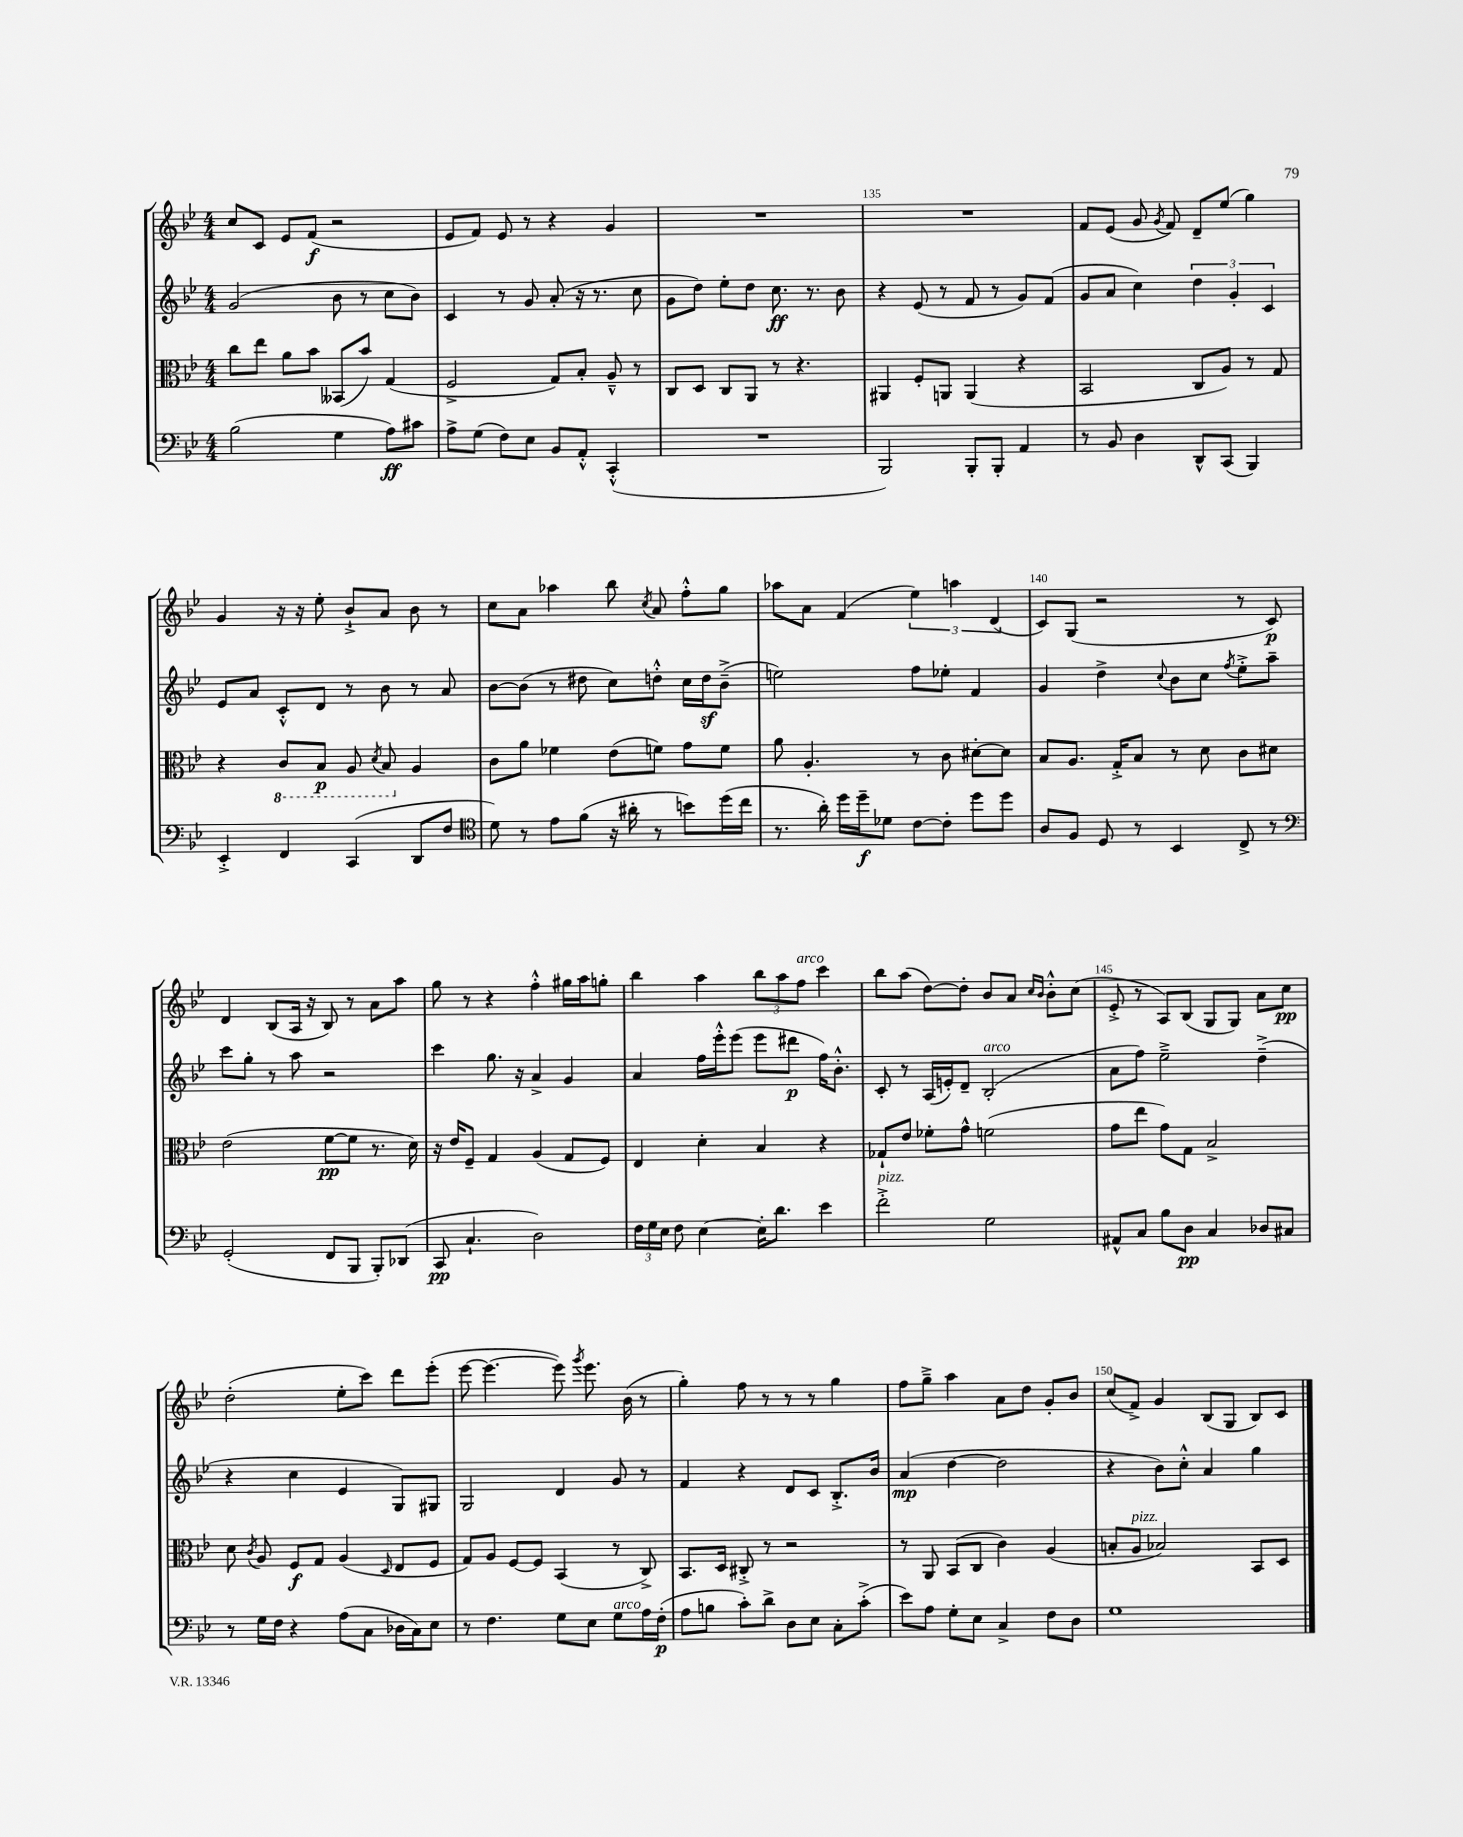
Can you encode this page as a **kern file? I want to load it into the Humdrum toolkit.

**kern	**dynam	**kern	**dynam	**kern	**dynam	**kern	**dynam
*part4	*part4	*part3	*part3	*part2	*part2	*part1	*part1
*staff4	*staff4	*staff3	*staff3	*staff2	*staff2	*staff1	*staff1
*clefF4	*	*clefC3	*	*clefG2	*	*clefG2	*
*k[b-e-]	*	*k[b-e-]	*	*k[b-e-]	*	*k[b-e-]	*
*M4/4	*	*M4/4	*	*M4/4	*	*M4/4	*
=132	=132	=132	=132	=132	=132	=132	=132
(2B-\	.	8cc\L	.	(2g/	.	8cc/L	.
.	.	8ee-\J	.	.	.	8c/J	.
.	.	8a\L	.	.	.	8e-/L	.
.	.	8b-\J	.	.	.	(8f/J	f
4G\	.	(8BB--X/L	.	8b-\	.	2r	.
.	.	8b-/J)	.	8r	.	.	.
8A\L)	ff	(4G/	.	8cc\L	.	.	.
8c#X\J	.	.	.	8b-\J)	.	.	.
=133	=133	=133	=133	=133	=133	=133	=133
8A^\L	.	2F^/	.	4c/	.	8e-/L	.
(8G\J	.	.	.	.	.	8f/J)	.
8F\L)	.	.	.	8r	.	8e-/	.
8E-\J	.	.	.	8g/	.	8r	.
8BB-/L	.	8G/L)	.	(8a'/	.	4r	.
8AA'^^/J	.	8B-'/J	.	16r	.	.	.
.	.	.	.	8.r	.	.	.
(4CC'^^/	.	8A~^^/	.	.	.	4g/	.
.	.	8r	.	8cc\	.	.	.
=134	=134	=134	=134	=134	=134	=134	=134
1r	.	8C/L	.	8g\L	.	1r	.
.	.	8D/J	.	8dd\J)	.	.	.
.	.	8C/L	.	8ee-'\L	.	.	.
.	.	8AA/J	.	8dd\J	.	.	.
.	.	8r	.	8.cc\	ff	.	.
.	.	4.r	.	.	.	.	.
.	.	.	.	8.r	.	.	.
.	.	.	.	8b-\	.	.	.
=135	=135	=135	=135	=135	=135	=135	=135
2BBB-/)	.	4AA#X/	.	4r	.	1r	.
.	.	8F'/L	.	(8e-/	.	.	.
.	.	8AAn/J	.	8r	.	.	.
8BBB-'/L	.	(4AA/	.	8f/	.	.	.
8BBB-'/J	.	.	.	8r	.	.	.
4AA/	.	4r	.	8g/L)	.	.	.
.	.	.	.	(8f/J	.	.	.
=136	=136	=136	=136	=136	=136	=136	=136
8r	.	2BB-/	.	8g/L	.	8f/L	.
8BB-/	.	.	.	8a/J	.	(8e-/J	.
4D\	.	.	.	4cc\)	.	8g/	.
.	.	.	.	.	.	8qg/	.
.	.	.	.	.	.	8f/)	.
8DD^^/L	.	8C/L	.	6dd\	.	8d~/L	.
(8CC/J	.	8A/J)	.	.	.	(8ee-/J	.
.	.	.	.	6g'/	.	.	.
4BBB-/)	.	8r	.	.	.	4gg\)	.
.	.	.	.	6c/	.	.	.
.	.	8G/	.	.	.	.	.
!!LO:LB:g=z
=137	=137	=137	=137	=137	=137	=137	=137
4EE-'^/	.	4r	.	8e-/L	.	4g/	.
.	.	.	.	8a/J	.	.	.
*	*	*8ba	*	*	*	*	*
4FF/	.	8C/L	.	8c'^^/L	.	16r	.
.	.	.	.	.	.	16r	.
.	.	8BB-/J	p	8d/J	.	8ee-'\	.
(4CC/	.	8AA/	.	8r	.	8b-`^/L	.
.	.	8qD/	.	.	.	.	.
.	.	8BB-/	.	8b-\	.	8a/J	.
*	*	*X8ba	*	*	*	*	*
8DD/L	.	4A/	.	8r	.	8b-\	.
8F/J	.	.	.	8a/	.	8r	.
=138	=138	=138	=138	=138	=138	=138	=138
*clefC4	*	*	*	*	*	*	*
8d\)	.	8c\L	.	[8b-\L	.	8cc\L	.
8r	.	8a\J	.	(8b-\J]	.	8a\J	.
8e-\L	.	4f-X\	.	8r	.	4aa-X\	.
(8f\J	.	.	.	8dd#X\	.	.	.
16r	.	(8e-\L	.	8cc\L)	.	8bb-\	.
16a#X'\	.	.	.	.	.	.	.
.	.	.	.	.	.	8qcc/	.
8r	.	8fn\J)	.	8ddn'^^\J	.	8a/	.
8bn\L)	.	8g\L	.	16cc\LL	.	8ff'^^\L	.
.	.	.	.	16ddz\J	.	.	.
(16dd\L	.	8f\J	.	(8b-~^\J	.	8gg\J	.
16cc\JJ	.	.	.	.	.	.	.
=139	=139	=139	=139	=139	=139	=139	=139
8.r	.	8a\	.	2een\)	.	8aa-X\L	.
.	.	4.A'/	.	.	.	8a\J	.
16a'\)	.	.	.	.	.	.	.
16dd\LL	.	.	.	.	.	(4f/	.
16dd~\J	f	.	.	.	.	.	.
8d-X\J	.	.	.	.	.	.	.
[8c\L	.	8r	.	8ff\L	.	6ee-\)	.
8c'\J]	.	8c\	.	8ee-X'\J	.	.	.
.	.	.	.	.	.	6aan\	.
8dd\L	.	[8d#X'\L	.	4f/	.	.	.
.	.	.	.	.	.	(6d/	.
8dd\J	.	8d#\J]	.	.	.	.	.
=140	=140	=140	=140	=140	=140	=140	=140
8A/L	.	8B-/L	.	4g/	.	8c/L)	.
8F/J	.	8.A/J	.	.	.	(8G/J	.
8D/	.	.	.	4dd^\	.	2r	.
.	.	16G'^/KL	.	.	.	.	.
8r	.	8B-/J	.	.	.	.	.
.	.	.	.	8qqcc/	.	.	.
4BB-/	.	8r	.	8b-\L	.	.	.
.	.	8d\	.	8cc\J	.	.	.
.	.	.	.	8qff/	.	.	.
8C^/	.	8c\L	.	8ee-'^\L	.	8r	.
8r	.	8d#X\J	.	8aa~\J	.	8c/)	p
!!LO:LB:g=z
=141	=141	=141	=141	=141	=141	=141	=141
*clefF4	*	*	*	*	*	*	*
(2GG'/	.	(2e-\	.	8ccc\L	.	4d/	.
.	.	.	.	8gg'\J	.	.	.
.	.	.	.	8r	.	(8B-/L	.
.	.	.	.	8aa\	.	16A/Jk	.
.	.	.	.	.	.	16r	.
8FF/L	.	[8f\L	pp	2r	.	8B-/)	.
8BBB-/J	.	8f\J]	.	.	.	8r	.
8BBB-'/L)	.	8.r	.	.	.	8a\L	.
(8DD-X/J	.	.	.	.	.	8aa\J	.
.	.	16d\)	.	.	.	.	.
=142	=142	=142	=142	=142	=142	=142	=142
8CC/	pp	16r	.	4ccc\	.	8gg\	.
.	.	16e-/KL	.	.	.	.	.
4.C`/	.	8F~/J	.	.	.	8r	.
.	.	4G/	.	8.gg\	.	4r	.
.	.	.	.	16r	.	.	.
2D\)	.	(4A/	.	4a^/	.	4ff'^^\	.
.	.	8G/L	.	4g/	.	16gg#X\LL	.
.	.	.	.	.	.	16aa\J	.
.	.	8F/J)	.	.	.	8ggn'\J	.
=143	=143	=143	=143	=143	=143	=143	=143
24F\LL	.	4E-/	.	4a/	.	4bb-\	.
24G\	.	.	.	.	.	.	.
24E-\JJ	.	.	.	.	.	.	.
8F\	.	.	.	.	.	.	.
[4E-\	.	4d'\	.	16ff\LL	.	4aa\	.
.	.	.	.	16eee-'^^\J	.	.	.
.	.	.	.	(8eee-\J	.	.	.
16E-'\KL]	.	4B-/	.	8eee-\L	.	12bb-\L	.
8.d\J	.	.	.	.	.	.	.
.	.	.	.	.	.	12aa\	.
.	.	.	.	8ddd#X\J	p	.	.
!	!	!	!	!	!	!LO:TX:a:i:t=arco	!
.	.	.	.	.	.	12ff\J	.
4e-\	.	4r	.	16ff\KL)	.	4ccc\	.
.	.	.	.	8.b-'^^\J	.	.	.
=144	=144	=144	=144	=144	=144	=144	=144
!LO:TX:a:i:t=pizz.	!	!	!	!	!	!	!
2f'^\	.	8G-X`/L	.	8c'/	.	8bb-\L	.
.	.	8e-/J	.	8r	.	(8aa\J	.
.	.	8f-X'\L	.	(16A/LL	.	[8dd\L)	.
.	.	.	.	16en'/J)	.	.	.
.	.	8g^^\J	.	8d~/J	.	8dd'\J]	.
!	!	!	!	!LO:TX:a:i:t=arco	!	!	!
2G\	.	(2fn\	.	(2B-'/	.	8b-/L	.
.	.	.	.	.	.	8a/J	.
.	.	.	.	.	.	16qqcc/LL	.
.	.	.	.	.	.	16qqb-/JJ	.
.	.	.	.	.	.	8b-'^^\L	.
.	.	.	.	.	.	(8cc\J	.
=145	=145	=145	=145	=145	=145	=145	=145
8AA#X^^/L	.	8g\L	.	8a\L	.	8e-'^/	.
8C/J	.	8ee-\J	.	8ff\J)	.	8r	.
8B-\L	.	8g\L)	.	2ee-~^\	.	8A/L)	.
8D\J	pp	8G\J	.	.	.	(8B-/J	.
4C/	.	2B-^/	.	.	.	8G/L	.
.	.	.	.	.	.	8G/J)	.
8D-X/L	.	.	.	(4dd~^\	.	8a\L	.
8C#X/J	.	.	.	.	.	8cc\J	pp
!!LO:LB:g=z
=146	=146	=146	=146	=146	=146	=146	=146
8r	.	8d\	.	4r	.	(2dd'\	.
.	.	8qc/	.	.	.	.	.
16G\LL	.	8A/	.	.	.	.	.
16F\JJ	.	.	.	.	.	.	.
4r	.	8F/L	f	4cc\	.	.	.
.	.	8G/J	.	.	.	.	.
(8A\L	.	(4A/	.	4e-/	.	8ee-'\L	.
8C\J	.	.	.	.	.	8ccc\J)	.
.	.	16qqD/	.	.	.	.	.
16D-X\LL	.	8E-/L	.	8G/L)	.	8ddd\L	.
16C\J)	.	.	.	.	.	.	.
8E-\J	.	8F/J	.	8G#X/J	.	(8eee-'\J	.
=147	=147	=147	=147	=147	=147	=147	=147
8r	.	8G/L)	.	2G/	.	[8eee-\	.
4.F\	.	8A/J	.	.	.	4.eee-\_	.
.	.	[8F/L	.	.	.	.	.
.	.	8F/J]	.	.	.	.	.
8G\L	.	(4BB-/	.	4d/	.	8eee-\])	.
.	.	.	.	.	.	8qggg/	.
8E-\J	.	.	.	.	.	8.eee-\	.
!LO:TX:a:i:t=arco	!	!	!	!	!	!	!
8G\L	.	8r	.	8g/	.	.	.
.	.	.	.	.	.	(16b-\	.
16A\L	.	8C^/)	.	8r	.	8r	.
(16F'\JJ	p	.	.	.	.	.	.
=148	=148	=148	=148	=148	=148	=148	=148
8A\L	.	8.BB-/L	.	4f/	.	4gg'\)	.
8Bn\J	.	.	.	.	.	.	.
.	.	16D/Jk	.	.	.	.	.
8c'\L)	.	8C#X'^/	.	4r	.	8ff\	.
8d^\J	.	8r	.	.	.	8r	.
8D\L	.	2r	.	8d/L	.	8r	.
8E-\J	.	.	.	8c/J	.	8r	.
8C'\L	.	.	.	8.B-'^/L	.	4gg\	.
(8c'^\J	.	.	.	.	.	.	.
.	.	.	.	16b-/Jk	.	.	.
=149	=149	=149	=149	=149	=149	=149	=149
8e-\L)	.	8r	.	(4a/	mp	8ff\L	.
8A\J	.	8AA/	.	.	.	8gg~^\J	.
8G'\L	.	(8BB-/L	.	[4dd\	.	4aa\	.
8E-\J	.	8C/J	.	.	.	.	.
4C^/	.	4c\)	.	2dd\]	.	8a\L	.
.	.	.	.	.	.	8dd\J	.
8F\L	.	(4A/	.	.	.	8g'/L	.
8D\J	.	.	.	.	.	8b-/J	.
=150	=150	=150	=150	=150	=150	=150	=150
1G	.	8Bn'/L	.	4r	.	(8cc/L	.
!	!	!LO:TX:a:i:t=pizz.	!	!	!	!	!
.	.	8A/J	.	.	.	8f^/J)	.
.	.	2B-X/)	.	8b-\L)	.	4g/	.
.	.	.	.	8cc'^^\J	.	.	.
.	.	.	.	4a/	.	(8B-/L	.
.	.	.	.	.	.	8G/J	.
.	.	8BB-/L	.	4gg\	.	8B-/L)	.
.	.	8D/J	.	.	.	8c/J	.
==	==	==	==	==	==	==	==
*-	*-	*-	*-	*-	*-	*-	*-
